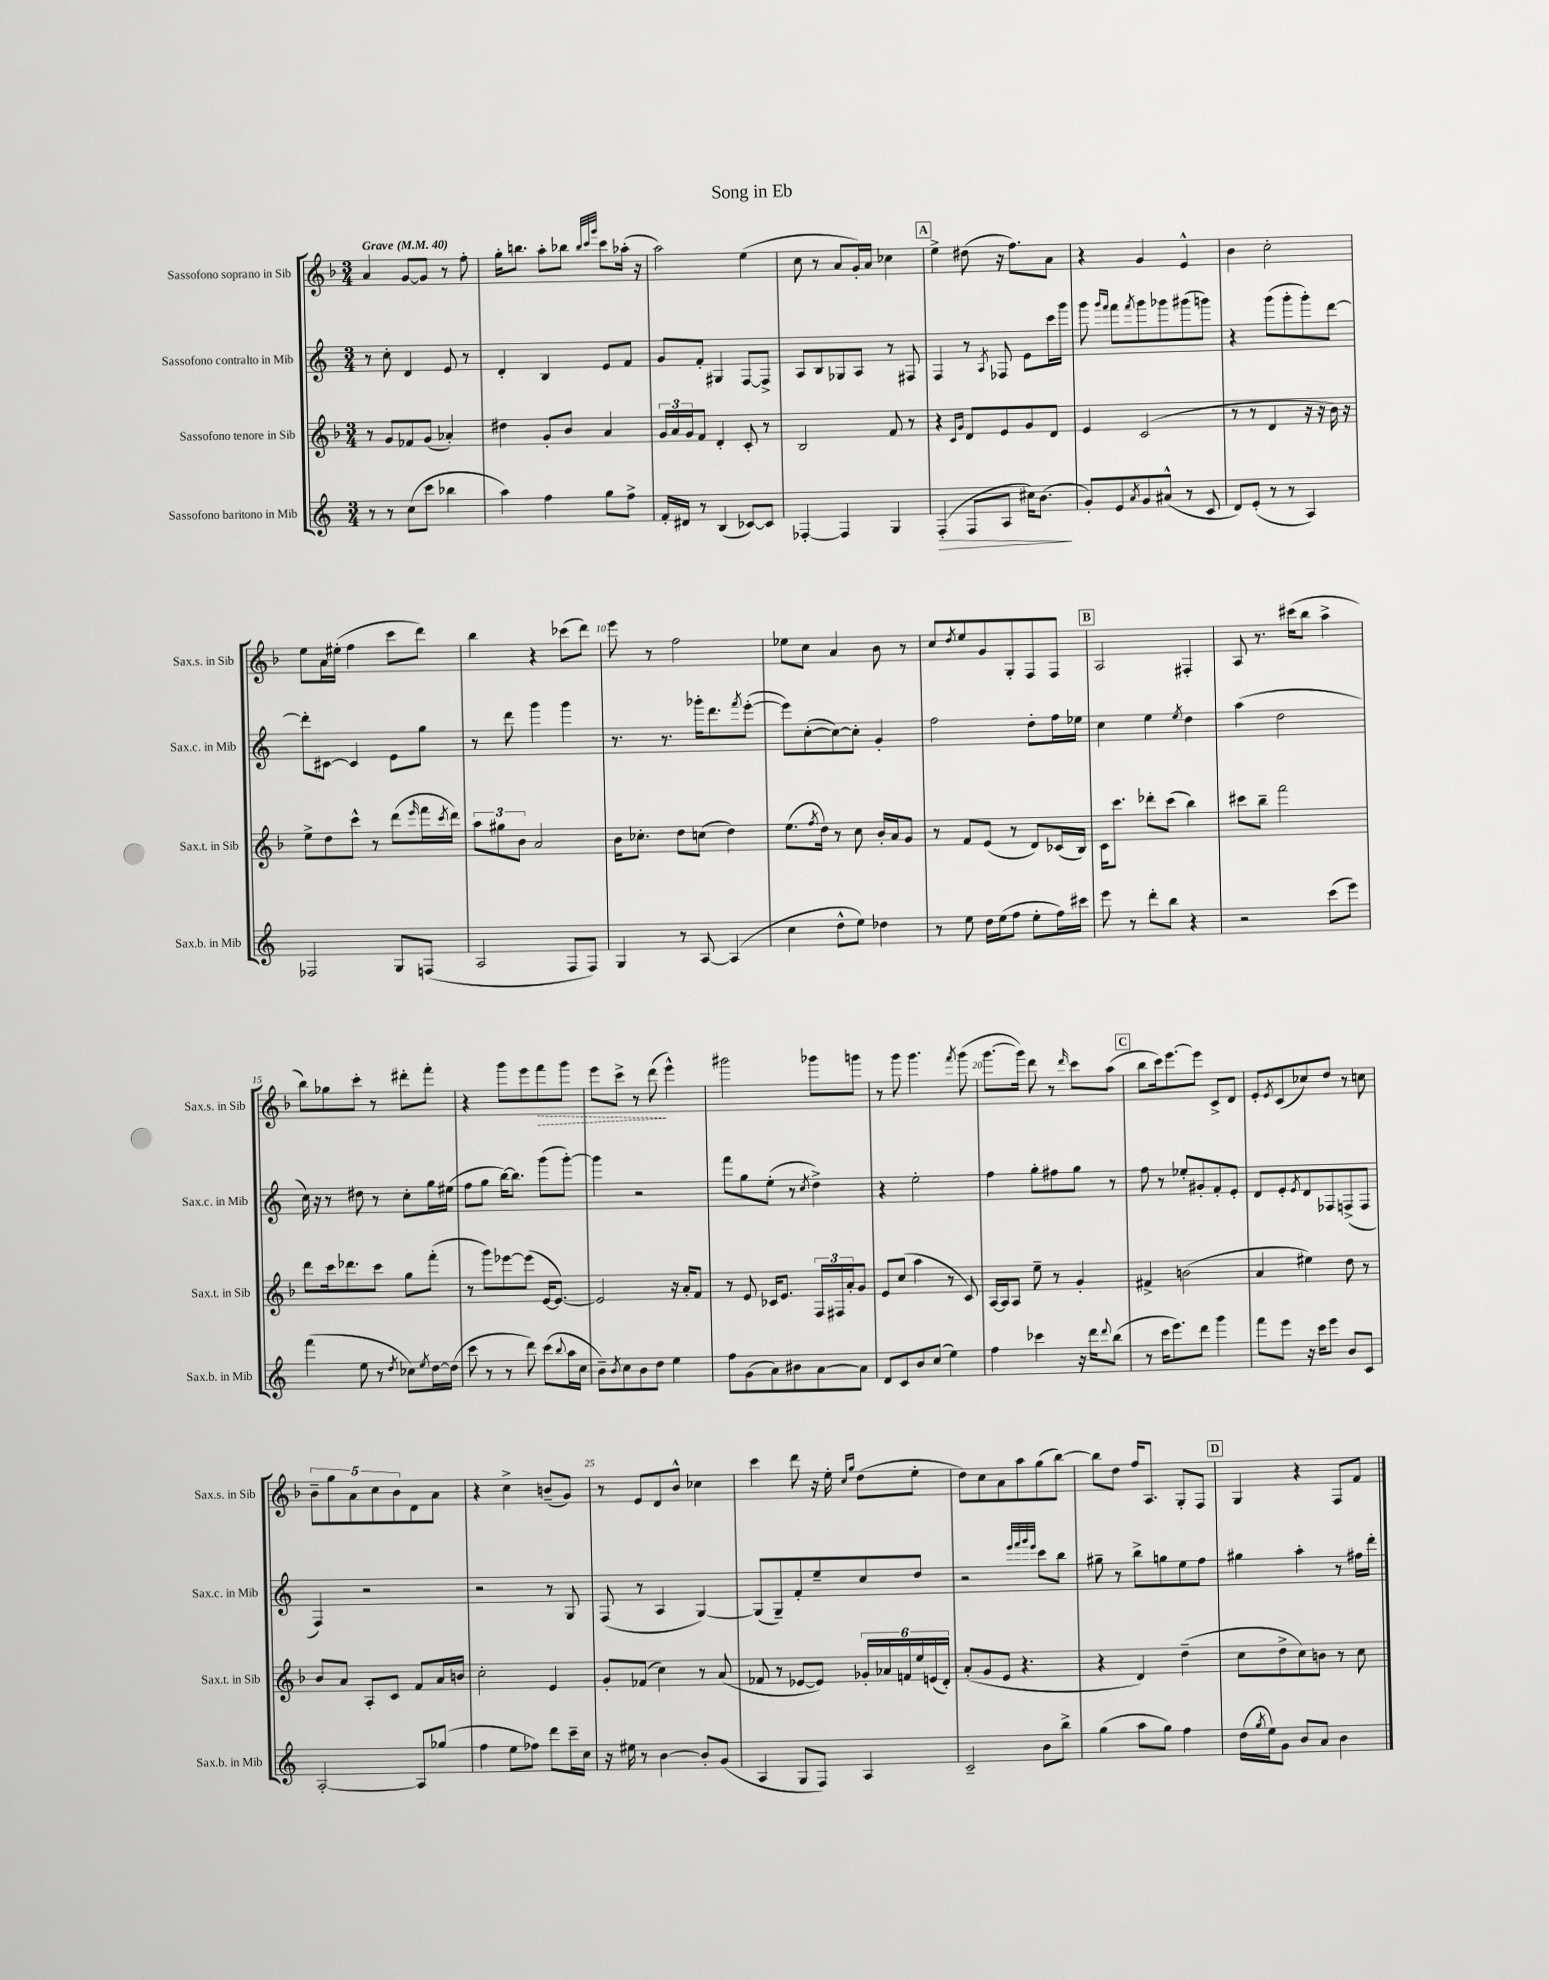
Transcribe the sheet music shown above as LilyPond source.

\header { title = "Song in Eb" }
<<
\new StaffGroup <<
\new Staff = "s0" \with { instrumentName = "Sassofono soprano in Sib" shortInstrumentName = "Sax.s. in Sib" } {
    \clef treble \key f \major \numericTimeSignature \time 3/4 \tempo "Grave" 4 = 40
    a'4 g'8~ g'8 r8 f''8-. |
    g''16-. b''8. a''8-. bes''8 \grace { bes''32 c'''32 g'''32 } c'''8 aes''16-.( r16 |
    a''2) e''4( |
    c''8 r8 a'8 g'16-.) a'16 ces''4 |
    \mark \markup { \box "A" } e''4-> dis''8( r16 f''8.) a'8 |
    r4 g'4 e'4-^ |
    bes'4 c''2-. |
    e''8 a'16 eis''16-.( f''4 c'''8 d'''8) |
    bes''4 r4 ces'''8( d'''8) |
    e'''8 r8 f''2 |
    ees''8 c''8 a'4 bes'8 r8 |
    c''8 \acciaccatura { d''8 } e''8 g'8 g8-. f8 f8 |
    \mark \markup { \box "B" } a2 fis4-. |
    a8 r8. cis'''16( bes''8 a''4-> |
    bes''8) ges''8 c'''8-. r8 dis'''8-. f'''8-. |
    r4 g'''8 e'''8 \once \override Hairpin.style = #'dashed-line f'''8\> g'''8 |
    e'''8 c'''8-> r8 d'''8\!( e'''4-^) |
    gis'''2 ges'''8 g'''8 |
    r8 g'''8 g'''4. \acciaccatura { f'''8 } g'''8( |
    g'''8.~ g'''16) d'''8 r8 \grace { d'''16 } c'''8 a''8( |
    \mark \markup { \box "C" } bes''8 c'''16) e'''8.~ e'''8 c'8-> d'8 |
    e'8-. \acciaccatura { e'8 } c'8( ces''8) d''8 r8 c''8 |
    \tuplet 5/4 { bes'8-- g''8 a'8 c''8 bes'8 } d'8 a'8 |
    r4 c''4-> b'8--( g'8) |
    r8 e'8 d'8 bes'8-^ ces''4 |
    c'''4 d'''8 r16 e''16-. \grace { c''16 g''16 } d''8( e''8-. |
    d''8) c''8 a'8 a''8 g''8( bes''8~) |
    bes''8 d''8 f''16 a8. g8-. f8 |
    \mark \markup { \box "D" } g4 r4 f8 f'8 \bar "|." |
}
\new Staff = "s1" \with { instrumentName = "Sassofono contralto in Mib" shortInstrumentName = "Sax.c. in Mib" } {
    \clef treble \key c \major \numericTimeSignature \time 3/4
    r8 c''8-. d'4 e'8 r8 |
    d'4-. b4 e'8 f'8 |
    g'8 f'8-. gis4 f8~ f8-> |
    a8 b8 ges8 a8 r8 fis8 |
    \mark \markup { \box "A" } f4 r8 \acciaccatura { a8 } fes8 e'8 c'''16 g'''16 |
    g'''8 \grace { g'''16 f'''16 } f'''8 \acciaccatura { f'''8 } g'''8 ges'''8 gis'''8( g'''8) |
    r4 g'''8( g'''8-. g'''8-.) d'''8~ |
    d'''8-. cis'8~ cis'4 e'8 g''8 |
    r8 d'''8 g'''4 g'''4 |
    r8. r8. ges'''16-. d'''8. \acciaccatura { f'''8 } e'''8~-.( |
    e'''8) c''8~-.( c''8~) c''8-. g'4-. |
    f''2 d''8-. f''16 ees''16 |
    \mark \markup { \box "B" } c''4 e''4 \acciaccatura { e''8 } d''4 |
    a''4( d''2 |
    c''16) r16 r8 dis''8 r8 c''8-. g''16 eis''16( |
    f''8 g''8 b''16~) b''8. g'''8( g'''8~-.) |
    g'''4 r2 |
    f'''8 g''8 e''8-.( r8 \acciaccatura { c''8 } d''4->) |
    r4 e''2-. |
    f''4 g''8-. fis''8 g''8 r8 |
    \mark \markup { \box "C" } f''8 r8 ees''8-. gis'8-. f'8-. e'8-. |
    d'8 e'8-. \acciaccatura { e'8 } d'8 fes8 f8->( f8 |
    f4) r2 |
    r2 r8 g8 |
    f8( r8 a4 g4~) |
    g8( g8--) f'8-. e''8-- c''8 d''8 |
    r2 \grace { e'''32 f'''32 g'''32 e'''32 } c'''8 b''8 |
    gis''8-- r8 b''8-> g''8 e''8 f''8 |
    \mark \markup { \box "D" } gis''4 a''4-. r8 fis''16 d'''16-. \bar "|." |
}
\new Staff = "s2" \with { instrumentName = "Sassofono tenore in Sib" shortInstrumentName = "Sax.t. in Sib" } {
    \clef treble \key f \major \numericTimeSignature \time 3/4
    r8 g'8 fes'8 g'8( aes'4-.) |
    dis''4 g'8-. bes'8 a'4 |
    \tuplet 3/2 { g'16 a'16 g'16 } f'8 d'4-. c'8-. r8 |
    bes2 f'8 r8 |
    \mark \markup { \box "A" } r4 \grace { c'16 g'16 } d'8 e'8 g'8 d'8 |
    e'4 c'2( |
    r8 r8 d'4 r16 r16 bes'16) r16 |
    e''8-> d''8 c'''8-^ r8 d'''8( \grace { e'''16 } f'''16 \acciaccatura { c'''8 } d'''16) |
    \tuplet 3/2 { a''8 gis''8 bes'8 } a'2 |
    bes'16 ces''8.-. d''8 c''8( d''4) |
    e''8.( \acciaccatura { f''8 } d''16) r8 c''8 bes'16-. a'16 g'8 |
    r8 f'8 e'8( r8 d'8) ces'16( bes16) |
    \mark \markup { \box "B" } c'16 c'''8. des'''8-. c'''8( bes''4) |
    cis'''8 bes''8-- f'''2 |
    d'''8 c'''16 des'''8. c'''8 g''8 f'''8-.( |
    r8 g'''8) ees'''8~ ees'''8( e'16~ e'8.~) |
    e'2 r16 a'16-. f'8 |
    r8 e'8 ces'16 e'8. \tuplet 3/2 { f16 fis16 a'16-. } g'8 |
    e'8 c''8( a''4 r8 c'8) |
    a16~ a16 a8 e''8-- r8 g'4-. |
    \mark \markup { \box "C" } fis'4-> b'2( |
    a'4 eis''4) d''8 r8 |
    bes'8 a'8 a8-. c'8 f'8 a'16 b'16 |
    c''2-. e'4 |
    g'8-. fes'8( c''4) r8 a'8( |
    fes'8 r8 ees'8~ ees'8) \tuplet 6/4 { ges'16-. aes'16 f'16 e''16 e'16( d'16-.) } |
    a'8-.( g'8 e'8 r4. |
    r4 d'4) d''4--( |
    \mark \markup { \box "D" } c''8 d''8-> c''8) b'8 r8 c''8 \bar "|." |
}
\new Staff = "s3" \with { instrumentName = "Sassofono baritono in Mib" shortInstrumentName = "Sax.b. in Mib" } {
    \clef treble \key c \major \numericTimeSignature \time 3/4
    r8 r8 c''8( c'''8 bes''4 |
    a''4) f''4 g''8 f''8-> |
    f'16-. dis'16 r8 b4( ces'8~) ces'8 |
    fes4~-. fes4 g4 |
    \mark \markup { \box "A" } f4-.\>( f8 a8 cis''16) b'8.\!( |
    g'8-.) e'8 \acciaccatura { a'8 } g'8 ais'8-^( r8 c'8 |
    d'8) e'8-.( r8 r8 a4) |
    fes2 g8 f8( |
    a2 f8 f8) |
    g4 r8 a8~ a4( |
    c''4 d''8-^ e''8) des''4 |
    r8 e''8 d''16 e''16( f''8 e''8-. f''16) cis'''16 |
    \mark \markup { \box "B" } e'''8 r8 d'''8-. b''8 r4 |
    r2 c'''8( e'''8) |
    f'''4( e''8 r8 \acciaccatura { d''8 } ces''8) \acciaccatura { e''8 } d''16~ d''16( |
    c'''8 r8 r8 d'''8) c'''8( \appoggiatura { b''8 } a''16 c''16 |
    b'8--) \acciaccatura { b'8 } c''8 b'8 d''8 e''4 |
    f''8 g'8( a'8) bis'8 a'8~ a'8 |
    d'8 c'8 b'8 c''8( e''4) |
    f''4 ces'''4 r16 d'''16 \appoggiatura { d'''8 } b''8( |
    \mark \markup { \box "C" } r8 c'''16 e'''8.) d'''8 g'''4 |
    f'''8 e'''8 r16 c'''16 e'''8 b'8 c'8 |
    a2~-. a8 ges''8( |
    f''4 e''8 fes''8) d'''8 c'''16-- c''16 |
    r16 eis''16 r8 b'4~ b'8-. g'8( |
    a4 g8 f8) a4 |
    c'2-- b'8 b''8-> |
    g''4( a''8 g''8) f''4 |
    \mark \markup { \box "D" } d''16( \acciaccatura { g''8 } e''16) g'8 b'8 a'8 b'4 \bar "|." |
}
>>
>>
\layout { \context { \Score \override BarNumber.break-visibility = ##(#f #t #t) barNumberVisibility = #(every-nth-bar-number-visible 5) } }
